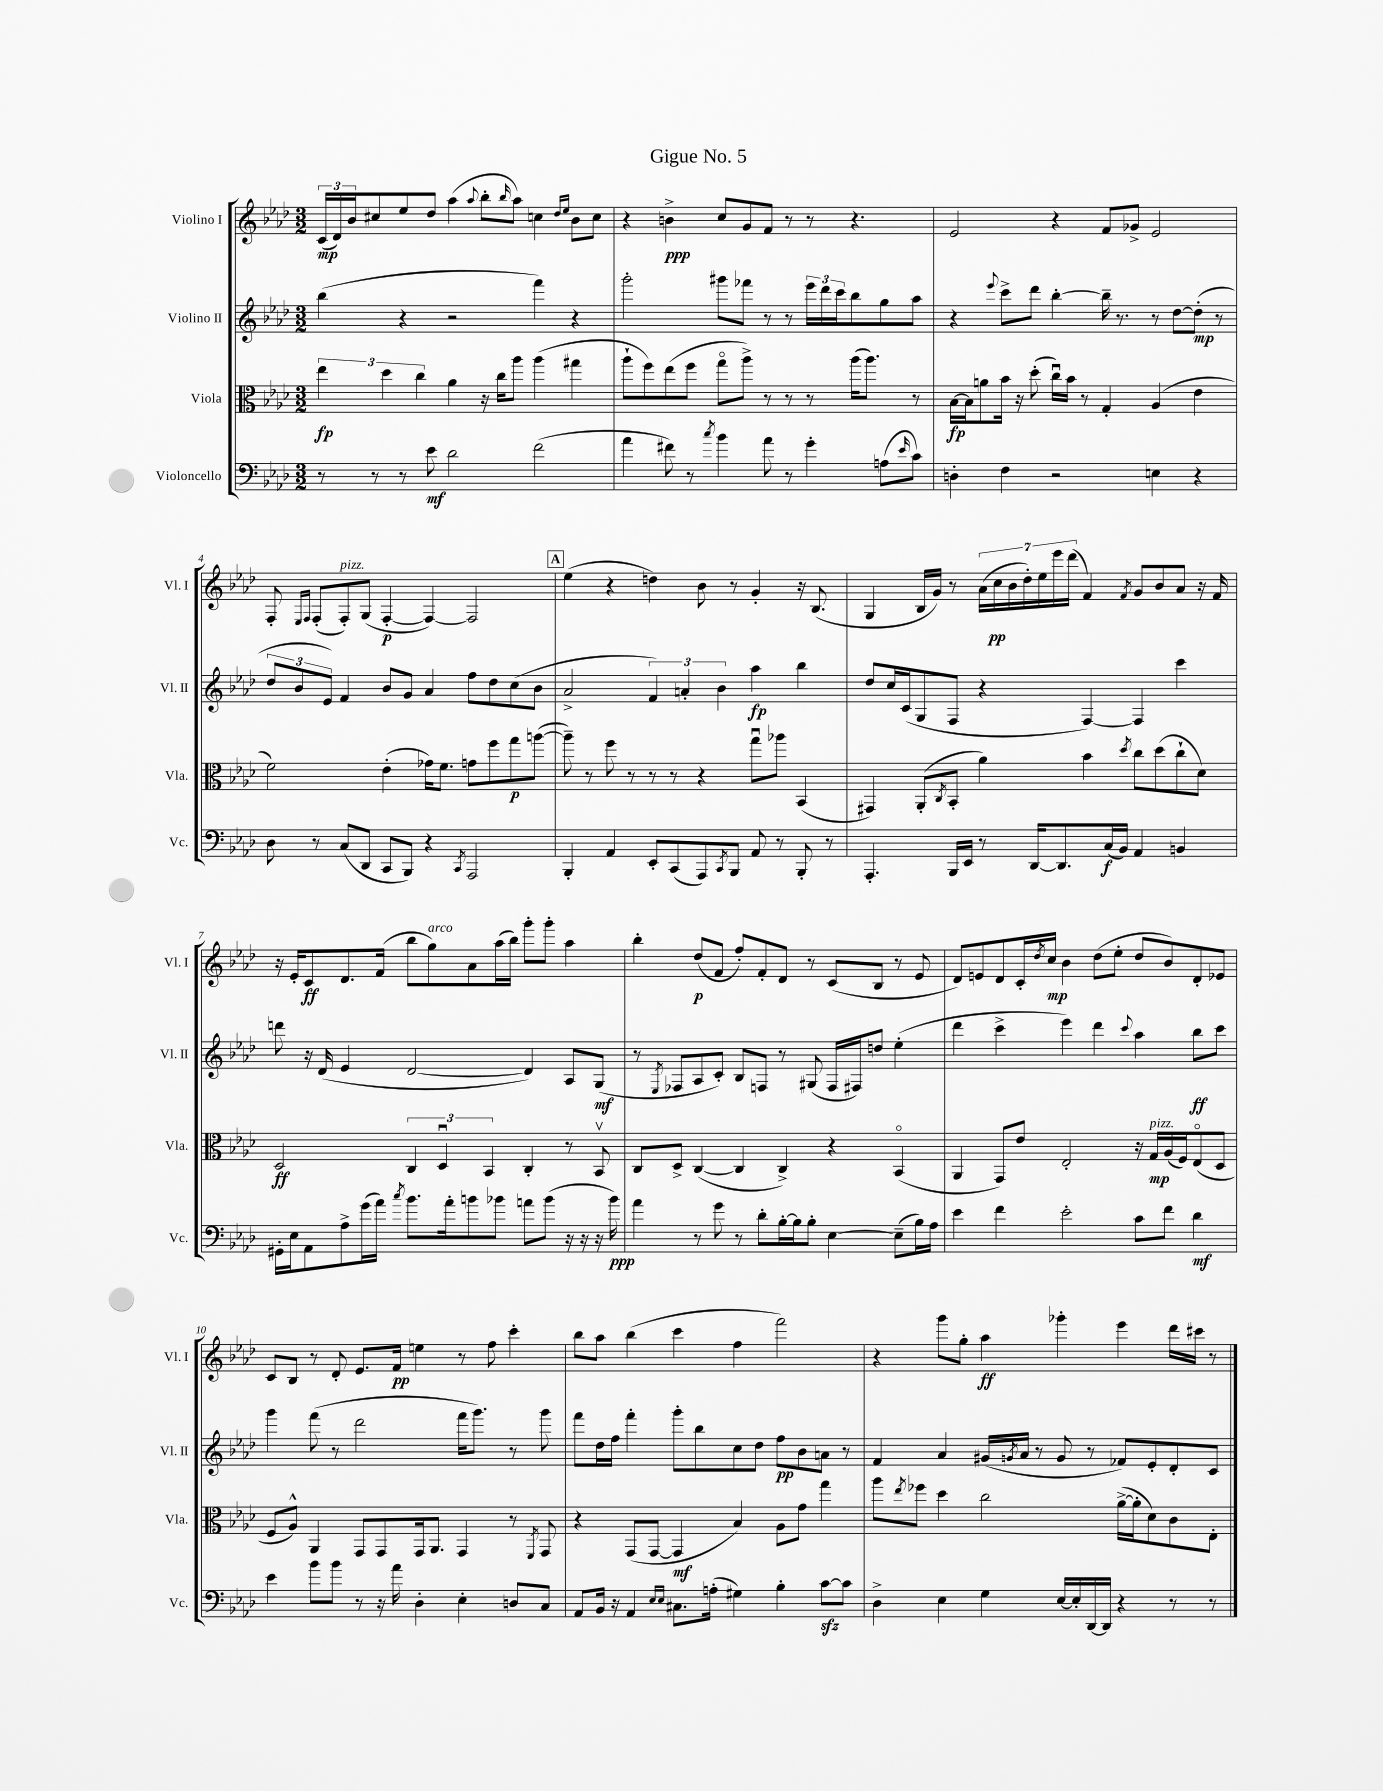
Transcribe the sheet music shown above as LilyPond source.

\header { title = "Gigue No. 5" }
<<
\new StaffGroup <<
\new Staff = "s0" \with { instrumentName = "Violino I" shortInstrumentName = "Vl. I" } {
    \clef treble \key aes \major \numericTimeSignature \time 3/2
    \tuplet 3/2 { c'16\mp( des'16) bes'16 } cis''8 ees''8 des''8 aes''4( \appoggiatura { aes''8 } bes''8-. \grace { bes''16 } aes''8) c''4 \grace { des''16 ees''16 } bes'8 c''8 |
    r4 b'4->\ppp c''8 g'8 f'8 r8 r8 r4. |
    ees'2 r4 f'8 ges'8-> ees'2 |
    f8-. \grace { ees16 f16 } f8-.( f8-.^\markup { \italic "pizz." }) g8( f4~-.\p f4~) f2 |
    \mark \markup { \box "A" } ees''4( r4 d''4) bes'8 r8 g'4-. r16 bes8.( |
    g4 bes16 g'16) r8 \tuplet 7/4 { aes'16( c''16\pp bes'16 des''16-.) ees''16 ees'''16 des'''16( } f'4) \acciaccatura { f'8 } g'8 bes'8 aes'8 r16 f'16 |
    r16 ees'16-. c'8\ff des'8. f'16( bes''8 g''8^\markup { \italic "arco" }) aes'8 aes''16( bes''16) g'''8-. g'''8-. aes''4 |
    bes''4-. des''8\p( f'8 f''8-.) f'8-. des'8 r8 c'8( bes8 r8 ees'8 |
    des'8) e'8 des'8 c'16-. \acciaccatura { des''8 } c''16\mp bes'4 des''8( ees''8-. des''8 bes'8) des'8-. ees'8 |
    c'8 bes8 r8 des'8-. ees'8. f'16\pp e''4 r8 f''8 c'''4-. |
    bes''8 aes''8 bes''4( c'''4 f''4 f'''2) |
    r4 g'''8 g''8-. aes''4\ff ges'''4-. ees'''4 des'''16 cis'''16 r8 \bar "|." |
}
\new Staff = "s1" \with { instrumentName = "Violino II" shortInstrumentName = "Vl. II" } {
    \clef treble \key aes \major \numericTimeSignature \time 3/2
    bes''4( r4 r2 f'''4) r4 |
    g'''2-. gis'''8 fes'''8 r8 r8 \tuplet 3/2 { ees'''16 des'''16 c'''16 } bes''8 g''8 aes''8 |
    r4 \appoggiatura { ees'''8 } c'''8-> des'''8 bes''4~-. bes''16-- r8. r8 des''8~ des''8-.\mp( r8 |
    \tuplet 3/2 { des''8 bes'8 ees'8) } f'4 bes'8 g'8 aes'4 f''8 des''8 c''8( bes'8 |
    \mark \markup { \box "A" } aes'2-> \tuplet 3/2 { f'4) a'4-. bes'4 } aes''4\fp bes''4 |
    des''8 c''16 c'16( g8 f8 r4 f4~) f4 c'''4 |
    d'''8 r16 des'16( ees'4 des'2~ des'4) aes8 g8\mf( |
    r8 \acciaccatura { ees8 } fes8 aes8 c'8-.) bes8 f8 r8 gis8( f16 fis16) d''8 ees''4-.( |
    des'''4 c'''4-> ees'''4) des'''4 \appoggiatura { c'''8 } aes''4 bes''8\ff c'''8 |
    g'''4 f'''8( r8 des'''2 f'''16 g'''8.) r8 g'''8 |
    f'''8 des''16 f''16 f'''4-. g'''8-. bes''8 c''8 des''8 f''8\pp bes'8 a'8 r8 |
    f'4 aes'4 gis'16( \acciaccatura { g'8 } aes'16 r8 g'8 r8 fes'8) ees'8-. des'8-. c'8 \bar "|." |
}
\new Staff = "s2" \with { instrumentName = "Viola" shortInstrumentName = "Vla." } {
    \clef alto \key aes \major \numericTimeSignature \time 3/2
    \tuplet 3/2 { ees''4\fp des''4 c''4 } aes'4 r16 c''16 aes''8 aes''4( gis''4 |
    aes''8-! f''8) ees''8( f''8 g''8\flageolet aes''8->) r8 r8 r8 aes''16( aes''8.) r8 |
    bes16~\fp bes16 a'8 bes'16 r16 des''8-.( c''16\downbow) bes'16 r8 g4-. aes4( ees'4 |
    f'2) ees'4-.( ges'16) f'8. g'8 f''8 g''8\p a''8~( |
    \mark \markup { \box "A" } a''8--) r8 f''8 r8 r8 r8 r4 g''8\downbow aes''8 bes,4( |
    gis,4) aes,8-.( \acciaccatura { c8 } bes,8-. aes'4) bes'4 \acciaccatura { des''8 } c''8 des''8( c''8-! des'8) |
    des2\ff \tuplet 3/2 { c4 des4\downbow bes,4 } c4-. r8 bes,8\upbow |
    c8 des8-> c4~( c4 c4->) r4 bes,4\flageolet( |
    aes,4 g,8) ees'8 ees2-. r16 g16\mp^\markup { \italic "pizz." } aes16( f16) ees8\flageolet( des8 |
    f8 aes8-^) aes,4 g,8 g,8 g,16 aes,8. g,4 r8 \acciaccatura { f,8 } g,8 |
    r4 g,8( g,8~ g,4\mf bes4) aes8 g'8 g''4 |
    aes''8 \acciaccatura { ees''8 } fes''8 des''4 c''2 aes'16~->( aes'16-. des'8) c'8 ees8-. \bar "|." |
}
\new Staff = "s3" \with { instrumentName = "Violoncello" shortInstrumentName = "Vc." } {
    \clef bass \key aes \major \numericTimeSignature \time 3/2
    r8 r8 r8 ees'8\mf des'2 f'2( |
    aes'4 fis'8) r8 \acciaccatura { c''8 } bes'4 aes'8 r8 g'4-. a8( \grace { ees'16 } c'8) |
    d4-. f4 r2 e4 r4 |
    des8 r8 c8( des,8 c,8 bes,,8) r4 \acciaccatura { c,8 } aes,,2 |
    \mark \markup { \box "A" } bes,,4-. aes,4 ees,8-. c,8( aes,,8) \acciaccatura { c,8 } bes,,8 aes,8 r8 bes,,8-. r8 |
    aes,,4.-. bes,,16 ees,16 r8 des,16~ des,8. c16\f( bes,16) aes,4 b,4 |
    gis,16-. ees16 aes,8 aes8-> g'16( aes'16) \acciaccatura { c''8 } bes'8. aes'16-. b'8 bes'8 a'8 bes'8( r16 r16 r16 bes'16\ppp) |
    aes'4 r8 g'8 r8 des'8-. bes16~-. bes16 bes8-. ees4~ ees8--( bes16) aes16 |
    ees'4 f'4 ees'2-. c'8 f'8 des'4\mf |
    ees'4 bes'8 bes'8 r8 r16 aes'16 des4-. ees4-. d8 c8 |
    aes,8 bes,16 r16 aes,4 \grace { ees16 ees16 } cis8. a16-.( gis4) bes4-. c'8~\sfz c'8 |
    des4-> ees4 g4 ees16~ ees16-. des,16~ des,16 r4 r8 r8 \bar "|." |
}
>>
>>
